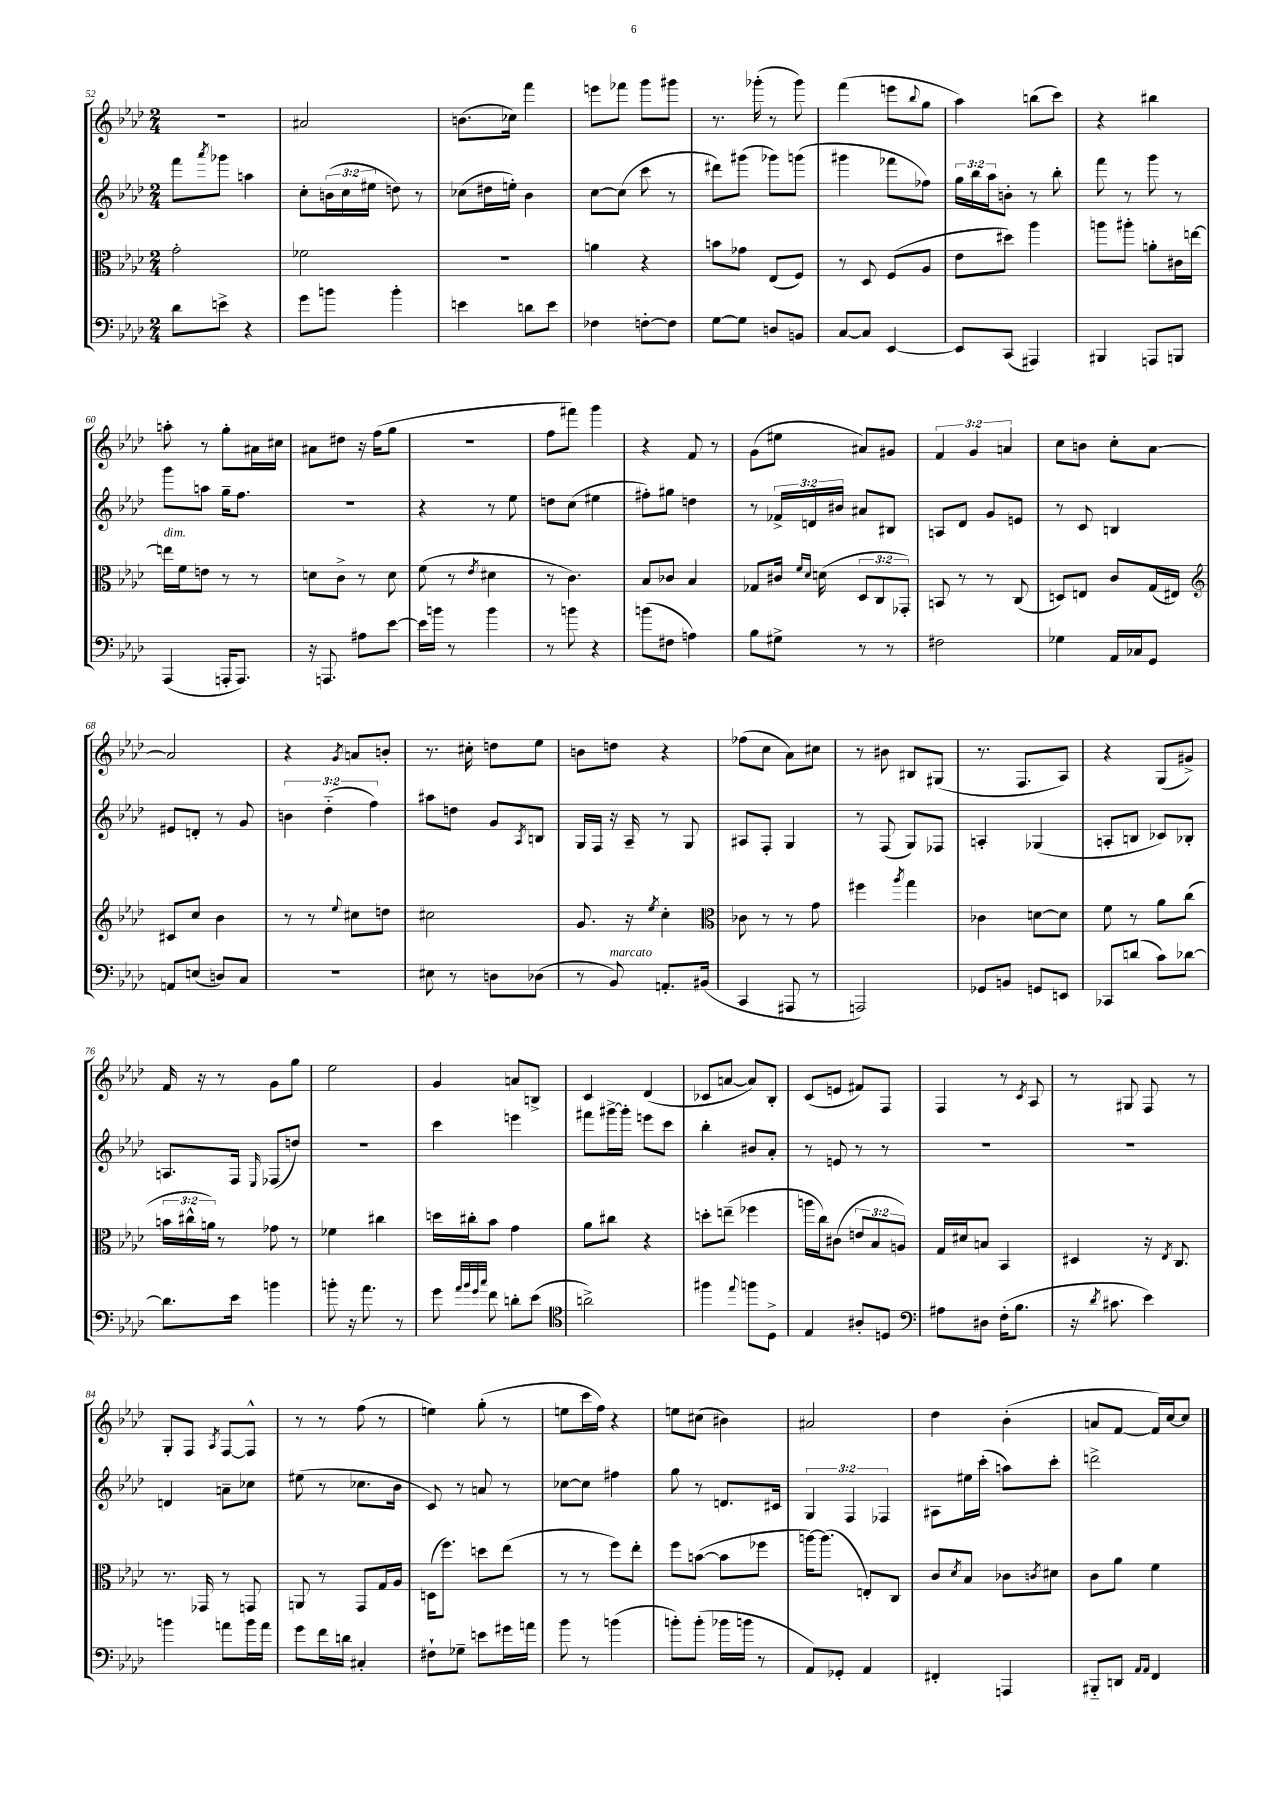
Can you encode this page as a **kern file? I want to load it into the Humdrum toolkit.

**kern	**kern	**kern	**kern
*staff4	*staff3	*staff2	*staff1
*clefF4	*clefC3	*clefG2	*clefG2
*k[b-e-a-d-]	*k[b-e-a-d-]	*k[b-e-a-d-]	*k[b-e-a-d-]
*M2/4	*M2/4	*M2/4	*M2/4
8d-	2g'	8fff	2r
.	.	8qaaa-	.
8e^	.	8ggg-	.
4r	.	4aa	.
=	=	=	=
8g	2f-	8cc'	2a#
8b	.	(24b	.
.	.	24cc	.
.	.	24ee#	.
4b'	.	8dd)	.
.	.	8r	.
=	=	=	=
4e	2r	(8cc-	(8.b
.	.	16dd#	.
.	.	16ee')	16cc-)
8d	.	4b-	4fff
8e	.	.	.
=	=	=	=
4F-	4a	[8cc	8eee
.	.	(8cc]	8fff-
[8F'	4r	8ccc	8ggg
8F]	.	8r	8ggg#
=	=	=	=
[8G	8b	8ddd#)	8.r
8G]	8g-	(8ggg#	.
.	.	.	(16ggg-'
8D	(8E-	8ggg-)	8r
8BB	8F)	(8ggg	8ggg-)
=	=	=	=
[8C	8r	4ggg#	(4fff
8C]	8D-	.	.
[4EE-	(8F	8fff-	8eee
.	.	.	8qqbb-
.	8A-	8ff-)	8gg
=	=	=	=
8EE-]	8e-	24gg	4aa-)
.	.	24bb-	.
.	.	24aa-	.
(8CC	8dd#)	8b'	.
4AAA#)	4aa-	8r	(8bb
.	.	8bb-'	8ccc)
=	=	=	=
4BBB#	8aa	8fff	4r
.	8aa#'	8r	.
8AAA	8a'	8ggg	4bb#
8BBB	16c#	8r	.
.	[16ee	.	.
=	=	=	=
(4AAA-	16ee]	8ggg	8aa'
.	16f	.	.
.	8e	8aa	8r
16AAA'	8r	16gg~	8gg'
8.AAA)	.	8.ff	.
.	8r	.	16a#
.	.	.	16cc#
=	=	=	=
16r	8d	2r	8a#
8.AAA	.	.	.
.	8c^	.	8dd#
8A#	8r	.	16r
.	.	.	(16ff
[8e-	8d	.	8gg
=	=	=	=
16e-]	(8f	4r	2r
16b	.	.	.
8r	8r	.	.
.	8qe-	.	.
4b	4d#	8r	.
.	.	8ee-	.
=	=	=	=
8r	8r	8dd	8ff
8b	4.c)	(8cc	8fff#)
4r	.	4ee#	4ggg
=	=	=	=
(8b	8B-	8ff#')	4r
8F#	8c-	8gg#	.
4A)	4B-	4dd	8f
.	.	.	8r
=	=	=	=
8B-	8G-	8r	(8g
8G#^	16c#	24f-^	8ee#
.	.	24d	.
.	16qqf	.	.
.	16qqd-	.	.
.	(16d	.	.
.	.	24b#	.
8r	12D-	8a#	8a#)
.	12C	.	.
8r	.	8B#	8g#
.	12GG-')	.	.
=	=	=	=
2F#	8BB	8A	6f
.	8r	8d-	.
.	.	.	6g
.	8r	8g	.
.	.	.	6a
.	(8C	8e	.
=	=	=	=
4G-	8D)	8r	8cc
.	8E	8c	8b
16AA-	8c	4B	8cc'
16C-	.	.	.
8GG	(16G	.	[8a-
.	16E#)	.	.
=	=	=	=
*	*clefG2	*	*
8AA	8c#	8e#	2a-]
(8E	8cc	8d'	.
8D)	4b-	8r	.
8C	.	8g	.
=	=	=	=
2r	8r	6b	4r
.	8r	.	.
.	.	(6dd-'~	.
.	8qqee-	.	8qg
.	8cc#	.	8a
.	.	6ff)	.
.	8dd	.	8b'
=	=	=	=
8E#	2cc#	8aa#	8.r
8r	.	8dd	.
.	.	.	16cc#'
8D	.	8g	8dd
.	.	8qA-	.
(8D-	.	8B	8ee-
=	=	=	=
8r	8.g	16G	8b
.	.	16F	.
8BB-)	.	16r	8dd
.	16r	16A-~	.
.	8qee-	.	.
8.AA'	4cc'	8r	4r
.	.	8G	.
(16BB#	.	.	.
=	=	=	=
*	*clefC3	*	*
4CC	8c-	8A#	(8ff-
.	8r	8F'	8cc
8AAA#	8r	4G	8a-)
8r	8g	.	8cc#
=	=	=	=
2AAA)	4ff#	8r	8r
.	.	(8F	8b#
.	8qaa-	.	.
.	4gg	8G)	8B#
.	.	8F-	(8G#
=	=	=	=
8GG-	4c-	4A'	8.r
8BB	.	.	.
.	.	.	8.F
8GG	[8d	(4G-	.
8EE	8d]	.	8A-)
=	=	=	=
8CC-	8f	8A'	4r
(8d	8r	8B	.
8c)	8a-	8c-)	(8G
[8d-	(8cc	8B-'	8g#^)
=	=	=	=
8.d-]	24b	8.A	16f
.	24cc#^^	.	.
.	.	.	16r
.	24a)	.	.
.	8r	.	8r
16e-	.	16F	.
.	.	16qqE-	.
4b	8g-	(8F-	8g
.	8r	8dd)	8gg
=	=	=	=
8b'	4f-	2r	2ee-
16r	.	.	.
8.a-	.	.	.
.	4cc#	.	.
8r	.	.	.
=	=	=	=
8g	16dd	4ccc	4g
.	16cc#'	.	.
32qqa-	.	.	.
32qqb-	.	.	.
32qqg	.	.	.
32qqcc	.	.	.
8f	8b-	.	.
8d'	4g	4eee	8a
(8e-	.	.	8B^
=	=	=	=
*clefC4	*	*	*
2a^)	8a-	8fff#	4c
.	8cc#	[16ggg#^	.
.	.	16ggg#']	.
.	4r	8eee	(4d-
.	.	8ccc	.
=	=	=	=
4ff#	8dd'	4bb-'	8c-
.	(8ee~	.	[8a
8qqee-	.	.	.
8ff	4ff-	8b#	8a])
8D-^	.	8a-'	8B-'
=	=	=	=
4E-	16aa	8r	(8c
.	16cc)	.	.
.	(8c#	8e	8e
8A#'	12e	8r	8f#)
.	12B-	.	.
8D	.	8r	8F
.	12A)	.	.
=	=	=	=
*clefF4	*	*	*
8A#	16G	2r	4F
.	16d#	.	.
8D#	8B	.	.
(16F'	4BB-	.	8r
8.B-	.	.	.
.	.	.	8qc
.	.	.	8A-
=	=	=	=
16r	4D#	2r	8r
8qd-	.	.	.
8.c#	.	.	.
.	.	.	8G#
4e-)	16r	.	8F
.	8qE-	.	.
.	8.C	.	.
.	.	.	8r
=	=	=	=
4b	8.r	4d	8G'
.	.	.	8F
.	16GG-	.	.
.	.	.	8qA-
8a	8r	8a~	[8F
16b	8GG	8cc-	8F^^]
16a	.	.	.
=	=	=	=
8g	8AA	(8ee#	8r
16f	8r	8r	8r
16d	.	.	.
4C#'	8GG	8.cc-	(8ff
.	16G	.	8r
.	16A-	16b-	.
=	=	=	=
8F#`	(16D	8c)	4ee)
.	8.ff)	.	.
8G-~	.	8r	.
8e	8dd	8a	(8gg'
16g#	(8ee-	8r	8r
16a	.	.	.
=	=	=	=
8b-	8r	[8cc-	8ee
8r	8r	8cc-]	16ccc
.	.	.	16ff)
(4b	8ff)	4ff#	4r
.	8ee-'	.	.
=	=	=	=
8b')	8ff	8gg	8ee
(8b'	([8b	8r	(8cc#
16b-	8b]	8.d	4b#)
16b	.	.	.
8r	8ff-	.	.
.	.	16c#	.
=	=	=	=
8AA-)	[16aa)	6G	2a#
.	(8.aa]	.	.
8GG-'	.	.	.
.	.	6F	.
4AA-	8E')	.	.
.	.	6F-	.
.	8C	.	.
=	=	=	=
4FF#'	8c	8A#	4dd-
.	8qd-	.	.
.	8B-	16ee#	.
.	.	(16ccc'	.
4AAA	8c-	8aa)	(4b-'
.	8qc	.	.
.	8d#	8ccc'	.
=	=	=	=
8BBB#'~	8c	2ddd^	8a
8DD	8a-	.	[8f
16qqAA-	.	.	.
16qqAA-	.	.	.
4FF	4f	.	16f])
.	.	.	[16cc
.	.	.	8cc]
==	==	==	==
*-	*-	*-	*-
